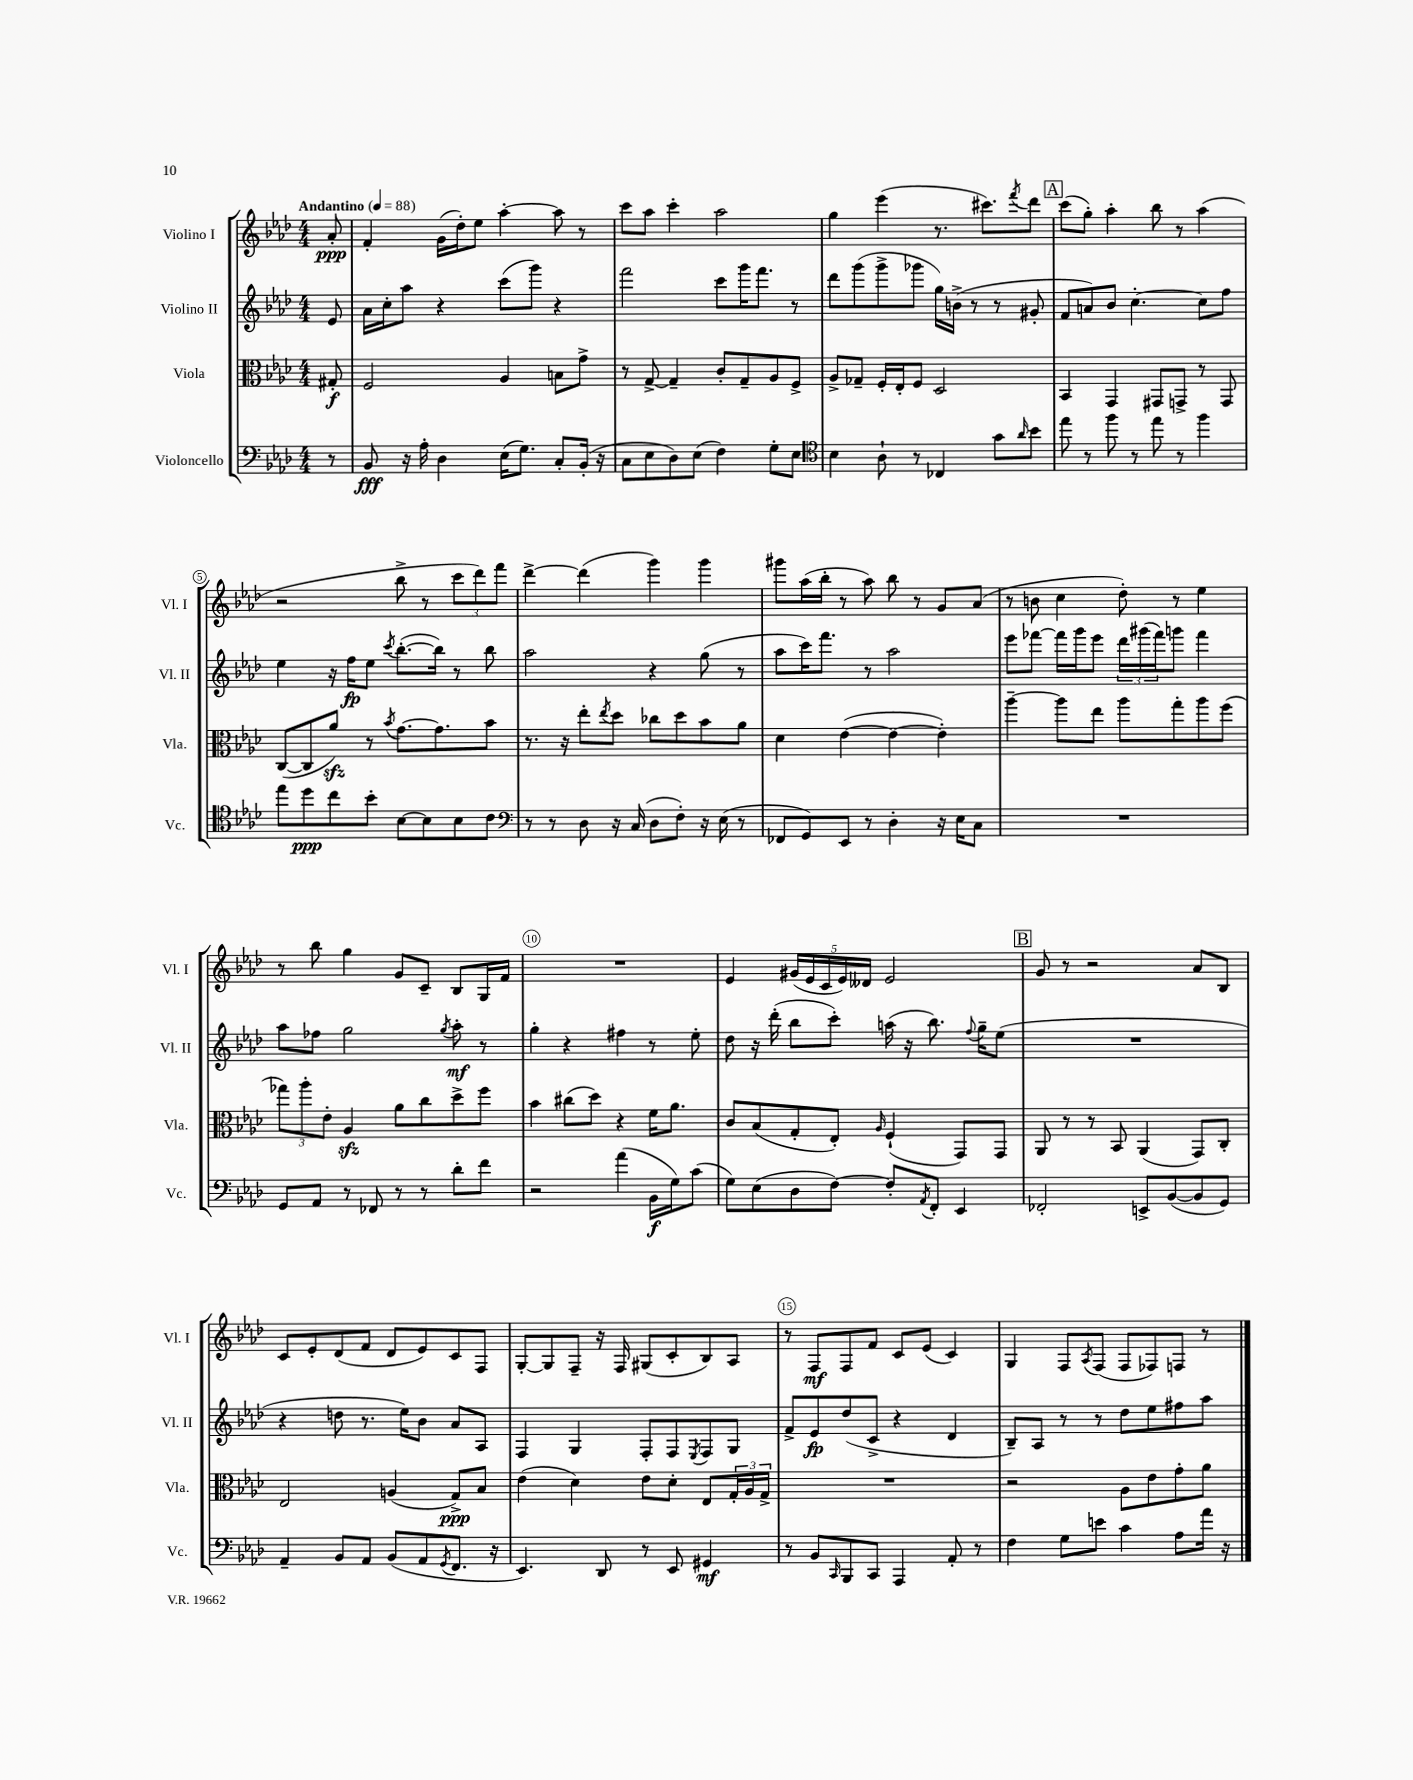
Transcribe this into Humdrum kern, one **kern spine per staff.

**kern	**kern	**kern	**kern
*staff4	*staff3	*staff2	*staff1
*clefF4	*clefC3	*clefG2	*clefG2
*k[b-e-a-d-]	*k[b-e-a-d-]	*k[b-e-a-d-]	*k[b-e-a-d-]
*M4/4	*M4/4	*M4/4	*M4/4
*MM88	*MM88	*MM88	*MM88
8r	8G#'	8e-	8a-'
=	=	=	=
8BB-	2F	16a-	4f'
.	.	16cc'	.
16r	.	8aa-	.
16A-'	.	.	.
4D-	.	4r	(16g
.	.	.	16dd-')
.	.	.	8ee-
(16E-	4A-	(8ccc	[4aa-'
8.G)	.	.	.
.	.	8ggg)	.
8C'	8B	4r	8aa-]
(16BB-'	8g^	.	8r
16r	.	.	.
=	=	=	=
8C	8r	2fff	8ccc
8E-	[8G^	.	8aa-
8D-)	4G~]	.	4ccc'
(8E-	.	.	.
4F)	8c'	8ccc	2aa-
.	8G~	16ggg	.
.	.	8.fff	.
8G'	8A-	.	.
8E-	8F^	8r	.
=	=	=	=
*clefC4	*	*	*
4B-	8A-^	8ddd-	4gg
.	8G-~	(8ggg	.
8A-`	16F'	8ggg^	(4eee-
.	16E-'	.	.
8r	8F	8ggg-	.
4C-	2D-	16gg)	8.r
.	.	(16b^	.
.	.	8r	.
.	.	.	8.ccc#)
8g	.	8r	.
16qqa-	.	.	8qfff
8b-	.	8g#'	8ddd-
=	=	=	=
8ee-	4BB-	8f	(8ccc
8r	.	8a)	8gg')
8ff	4GG	8b-	4aa-'
8r	.	[4.cc'	.
8ee-	8GG#	.	8bb-
8r	8GG^	.	8r
4ff	8r	8cc]	(4aa-
.	8GG	8ff	.
=	=	=	=
8ee-	([8C	4ee-	2r
8dd-	8C]	.	.
8cc	8a-)	16r	.
.	.	16ff	.
8b-'	8r	8ee-	.
.	8qb-	8qccc	.
[8B-	[8.g	([8.bb-'	8bb-^
8B-]	.	.	8r
.	8.g]	16bb-])	.
8B-	.	8r	12ccc
.	.	.	12ddd-)
8c	8b-	8bb-	.
.	.	.	12fff
=	=	=	=
*clefF4	*	*	*
8r	8.r	2aa-	[4ddd-^
8r	.	.	.
.	16r	.	.
8D-	8ee-'	.	(4ddd-]
.	8qee-	.	.
16r	8dd-	.	.
(16C	.	.	.
8D-	8cc-	4r	4ggg)
8F')	8dd-	.	.
16r	8b-	(8gg	4ggg
(16E-	.	.	.
8r	8a-	8r	.
=	=	=	=
8FF-	4d-	8aa-	8ggg#
8GG)	.	16ccc)	(16aa-
.	.	8.fff	16bb-'
8EE-	([4e-	.	8r
8r	.	8r	8aa-)
4D-'	4e-_	2aa-	8bb-
.	.	.	8r
16r	4e-'])	.	8g
16E-	.	.	.
8C	.	.	(8a-
=	=	=	=
1r	[4aa-~	8eee-	8r
.	.	[8fff-	8b
.	8aa-]	16fff-]	4cc
.	.	16ggg	.
.	8ee-	8eee-	.
.	8aa-	24ddd-	8dd-')
.	.	(24ggg#	.
.	.	24fff-)	.
.	8gg'	8ggg	8r
.	8aa-	4fff-	4ee-
.	(8ff	.	.
=	=	=	=
8GG	12gg-)	8aa-	8r
.	12aa-'	.	.
8AA-	.	8ff-	8bb-
.	12e-'	.	.
8r	4A-	2gg	4gg
8FF-	.	.	.
8r	8a-	.	8g
8r	8cc	.	8c~
.	.	8qgg	.
8d-'	8dd-^	8aa-'	8B-
8f	8ff	8r	16G
.	.	.	16f
=	=	=	=
2r	4b-	4gg'	1r
.	(8cc#	4r	.
.	8dd-)	.	.
(4a-	4r	4ff#	.
16BB-	16f	8r	.
16G)	8.a-	.	.
(8c	.	8ee-'	.
=	=	=	=
8G)	8c	8dd-	4e-
(8E-	(8B-	16r	.
.	.	(16ddd-'	.
8D-	8G'	8bb-	(20g#
.	.	.	20e-
.	.	.	20c
[8F)	8E-')	8ccc')	.
.	.	.	20e-)
.	.	.	20d--
.	16qqA-	.	.
8F']	(4F`	(16aa	2e-
.	.	16r	.
8qAA-	.	.	.
8FF'	.	8.bb-)	.
4EE-	8GG)	.	.
.	.	8qqff	.
.	.	16gg~	.
.	8GG	(8ee-	.
=	=	=	=
2FF-'	8AA-	1r	8g
.	8r	.	8r
.	8r	.	2r
.	8BB-	.	.
8EE^	(4AA-	.	.
([8BB-	.	.	.
8BB-]	8GG)	.	8a-
8GG)	8C'	.	8B-
=	=	=	=
4AA-~	2E-	4r	8c
.	.	.	8e-'
8BB-	.	8dd	(8d-
8AA-	.	8.r	8f
(8BB-	(4A	.	8d-
.	.	16ee-)	.
8AA-	.	8b-	8e-)
8qGG	.	.	.
8.FF	8G^)	8a-	8c
.	8B-	8A-	8F
16r	.	.	.
=	=	=	=
4.EE-)	(4e-	4F	[8G'
.	.	.	8G]
.	4d-)	4G	8F~
8DD-	.	.	16r
.	.	.	16F
8r	8e-	8F'	(8G#
8EE-	8d-'	8F	8c'
.	.	8qE-	.
4GG#	8E-	8F	8B-)
.	24G'	8G	8A-
.	24A-	.	.
.	24G^	.	.
=	=	=	=
8r	1r	8f^	8r
8BB-	.	8e-	8F
16qqCC	.	.	.
8BBB-	.	(8dd-	8F
8CC	.	8c^	8f
4AAA-	.	4r	8c
.	.	.	(8e-
8AA-'	.	4d-	4c)
8r	.	.	.
=	=	=	=
4F	2r	8B-~)	4G
.	.	8A-	.
8G	.	8r	8F
.	.	.	8qA-
8e	.	8r	(8F
4c	8A-	8dd-	8F
.	8e-	8ee-	8F-)
8A-	8g'	8ff#	8F
16a-	8a-	8aa-	8r
16r	.	.	.
==	==	==	==
*-	*-	*-	*-
